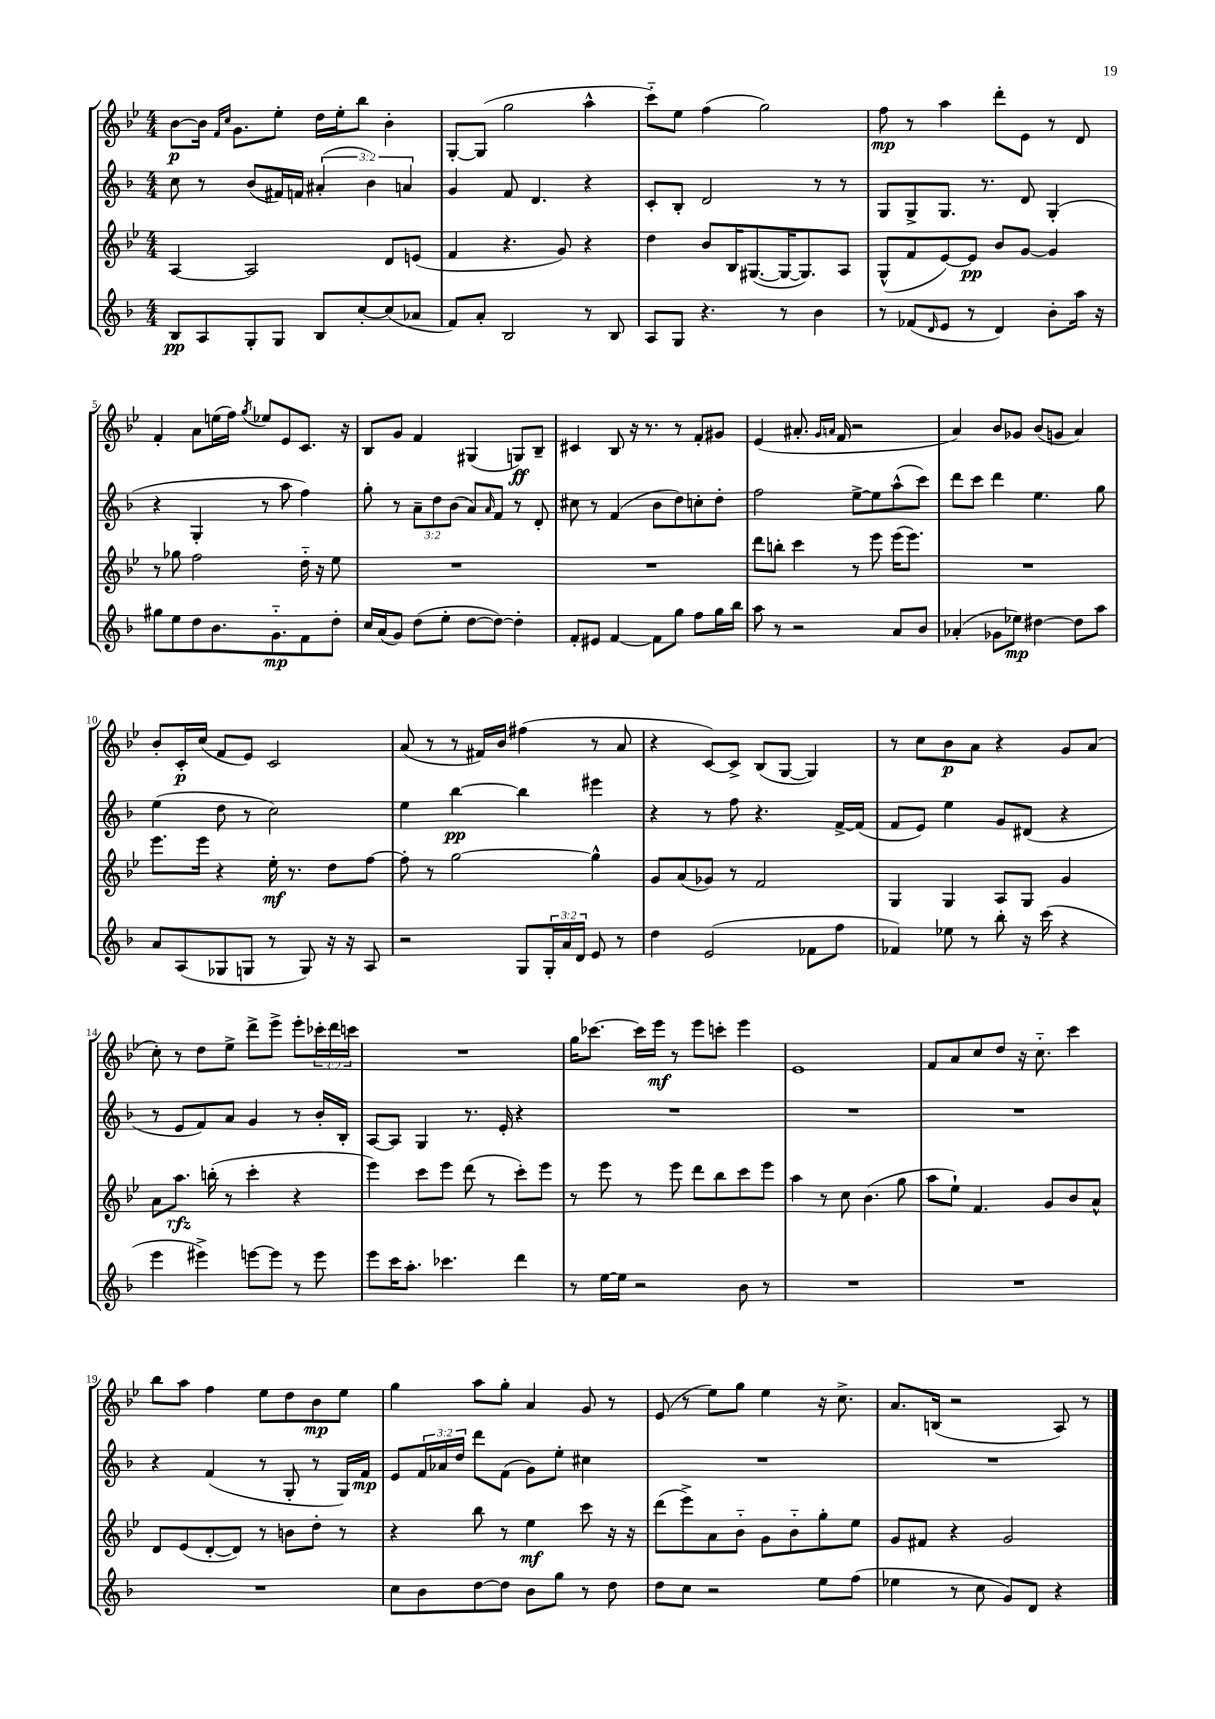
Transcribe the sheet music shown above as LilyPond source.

<<
\new StaffGroup <<
\new Staff = "s0" {
    \clef treble \key bes \major \numericTimeSignature \time 4/4 \override Staff.TupletNumber.text = #tuplet-number::calc-fraction-text
    bes'8~\p bes'16 \grace { f'16 c''16 } g'8. ees''8-. d''16 ees''16-. bes''8 bes'4-. |
    g8~-. g8( g''2 a''4-^ |
    c'''8-_) ees''8 f''4( g''2) |
    f''8\mp r8 a''4 d'''8-. ees'8 r8 d'8 |
    f'4-. a'8 e''16( f''16) \acciaccatura { g''8 } ees''8 ees'8 c'8. r16 |
    bes8 g'8 f'4 gis4( g8\ff) bes8-- |
    cis'4 bes8 r16 r8. r8 f'8-. gis'8 |
    ees'4( ais'8.-. \grace { g'16 a'16 } f'16 r2 |
    a'4) bes'8 ges'8 bes'8( g'8 a'4) |
    bes'8-. c'16-.\p c''16( f'8 ees'8) c'2 |
    a'8( r8 r8 fis'16) bes'16 fis''4( r8 a'8 |
    r4 c'8~) c'8-> bes8( g8~ g4) |
    r8 c''8 bes'8\p a'8 r4 g'8 a'8( |
    c''8-.) r8 d''8 ees''8-> d'''8-> ees'''8-> ees'''8-. \tuplet 3/2 { ces'''16-. d'''16 c'''16 } |
    R1 |
    g''16 ces'''8.~ ces'''16 ees'''16\mf r8 ees'''8 c'''8-. ees'''4 |
    ees'1 |
    f'8 a'8 c''8 d''8 r16 c''8.-_ c'''4 |
    bes''8 a''8 f''4 ees''8 d''8 bes'8\mp ees''8 |
    g''4 a''8 g''8-. a'4 g'8 r8 |
    ees'8( r8 ees''8) g''8 ees''4 r16 c''8.-> |
    a'8. b16( r2 a8) r8 \bar "|." |
}
\new Staff = "s1" {
    \clef treble \key f \major \numericTimeSignature \time 4/4 \override Staff.TupletNumber.text = #tuplet-number::calc-fraction-text
    c''8 r8 bes'8( fis'16) f'16 \tuplet 3/2 { ais'4-.( bes'4) a'4 } |
    g'4 f'8 d'4. r4 |
    c'8-. bes8-. d'2 r8 r8 |
    g8 g8-> g8. r8. d'8 g4-.( |
    r4 g4-. r8 a''8 f''4) |
    g''8-. r8 \tuplet 3/2 { a'8-- d''8 bes'8( } a'8) \grace { a'16 } f'8 r8 d'8-. |
    cis''8 r8 f'4( bes'8 d''8) c''8-. d''8-. |
    f''2 e''8~-> e''8 a''8-^( c'''8) |
    d'''8 c'''8 d'''4 e''4. g''8 |
    e''4( d''8 r8 c''2) |
    e''4 bes''4~\pp bes''4 eis'''4 |
    r4 r8 f''8 r4. f'16~-> f'16( |
    f'8 e'8) e''4 g'8 dis'8( r4 |
    r8 e'8 f'8) a'8 g'4 r8 bes'16-. bes16-. |
    a8~ a8 g4 r8. e'16-. r4 |
    R1 |
    R1 |
    R1 |
    r4 f'4( r8 g8-. r8 g16) f'16\mp |
    e'8 \tuplet 3/2 { f'16 aes'16 d''16 } d'''8 f'8( g'8) e''8-. cis''4 |
    R1 |
    R1 \bar "|." |
}
\new Staff = "s2" {
    \clef treble \key bes \major \numericTimeSignature \time 4/4
    a4~ a2 d'8 e'8( |
    f'4 r4. g'8) r4 |
    d''4 bes'8 bes16 gis8.~( gis16~ gis8.) a8 |
    g8-^( f'8 ees'8~) ees'8\pp bes'8 g'8~ g'4 |
    r8 ges''8 f''2 d''16-_ r16 ees''8 |
    R1 |
    R1 |
    d'''8 b''8-. c'''4 r8 ees'''8 ees'''16( ees'''8.) |
    R1 |
    ees'''8. ees'''16 r4 ees''16-.\mf r8. d''8 f''8~ |
    f''8-. r8 g''2~ g''4-^ |
    g'8 a'8( ges'8) r8 f'2 |
    g4 g4 a8 g8 g'4 |
    a'8 a''8.\rfz b''16-.( r8 c'''4-. r4 |
    ees'''4) c'''8 ees'''8 d'''8( r8 c'''8-.) ees'''8 |
    r8 ees'''8 r8 ees'''8 d'''8 bes''8 c'''8 ees'''8 |
    a''4 r8 c''8 bes'4.( g''8 |
    a''8 ees''8-!) f'4. g'8 bes'8 a'8-^ |
    d'8 ees'8( d'8~-. d'8) r8 b'8 d''8-. r8 |
    r4 bes''8 r8 ees''4\mf c'''8 r16 r16 |
    d'''8( ees'''8->) a'8 bes'8-_ g'8 bes'8-_ g''8-. ees''8 |
    g'8 fis'8 r4 g'2 \bar "|." |
}
\new Staff = "s3" {
    \clef treble \key f \major \numericTimeSignature \time 4/4 \override Staff.TupletNumber.text = #tuplet-number::calc-fraction-text
    bes8\pp a8 g8-. g8 bes8 c''8~-. c''8( aes'8 |
    f'8) a'8-. bes2 r8 bes8 |
    a8 g8 r4. r8 bes'4 |
    r8 fes'8( \grace { d'16 } e'8 r8 d'4) bes'8-. a''16 r16 |
    gis''8 e''8 d''8 bes'8. g'8.-_\mp f'8 d''8-. |
    c''16 a'16( g'8) d''8( e''8-. d''8~ d''8~) d''4-. |
    f'8-. eis'8 f'4~ f'8 g''8 f''8 g''16 bes''16 |
    a''8 r8 r2 a'8 bes'8 |
    aes'4-.( ges'8 ees''8\mp) dis''4~ dis''8 a''8 |
    a'8 a8( ges8 g8 r8 g8) r16 r16 a8 |
    r2 g8 \tuplet 3/2 { g16-. a'16 d'16 } e'8 r8 |
    d''4 e'2( fes'8 f''8 |
    fes'4) ees''8 r8 bes''8-. r16 c'''16( r4 |
    e'''4 eis'''4->) e'''8~ e'''8 r8 e'''8 |
    e'''8 c'''16 a''8.-. ces'''4. d'''4 |
    r8 e''16~ e''16 r2 bes'8 r8 |
    R1 |
    R1 |
    R1 |
    c''8 bes'8 d''8~ d''8 bes'8 g''8 r8 d''8 |
    d''8 c''8 r2 e''8 f''8( |
    ees''4 r8 c''8 g'8) d'8 r4 \bar "|." |
}
>>
>>
